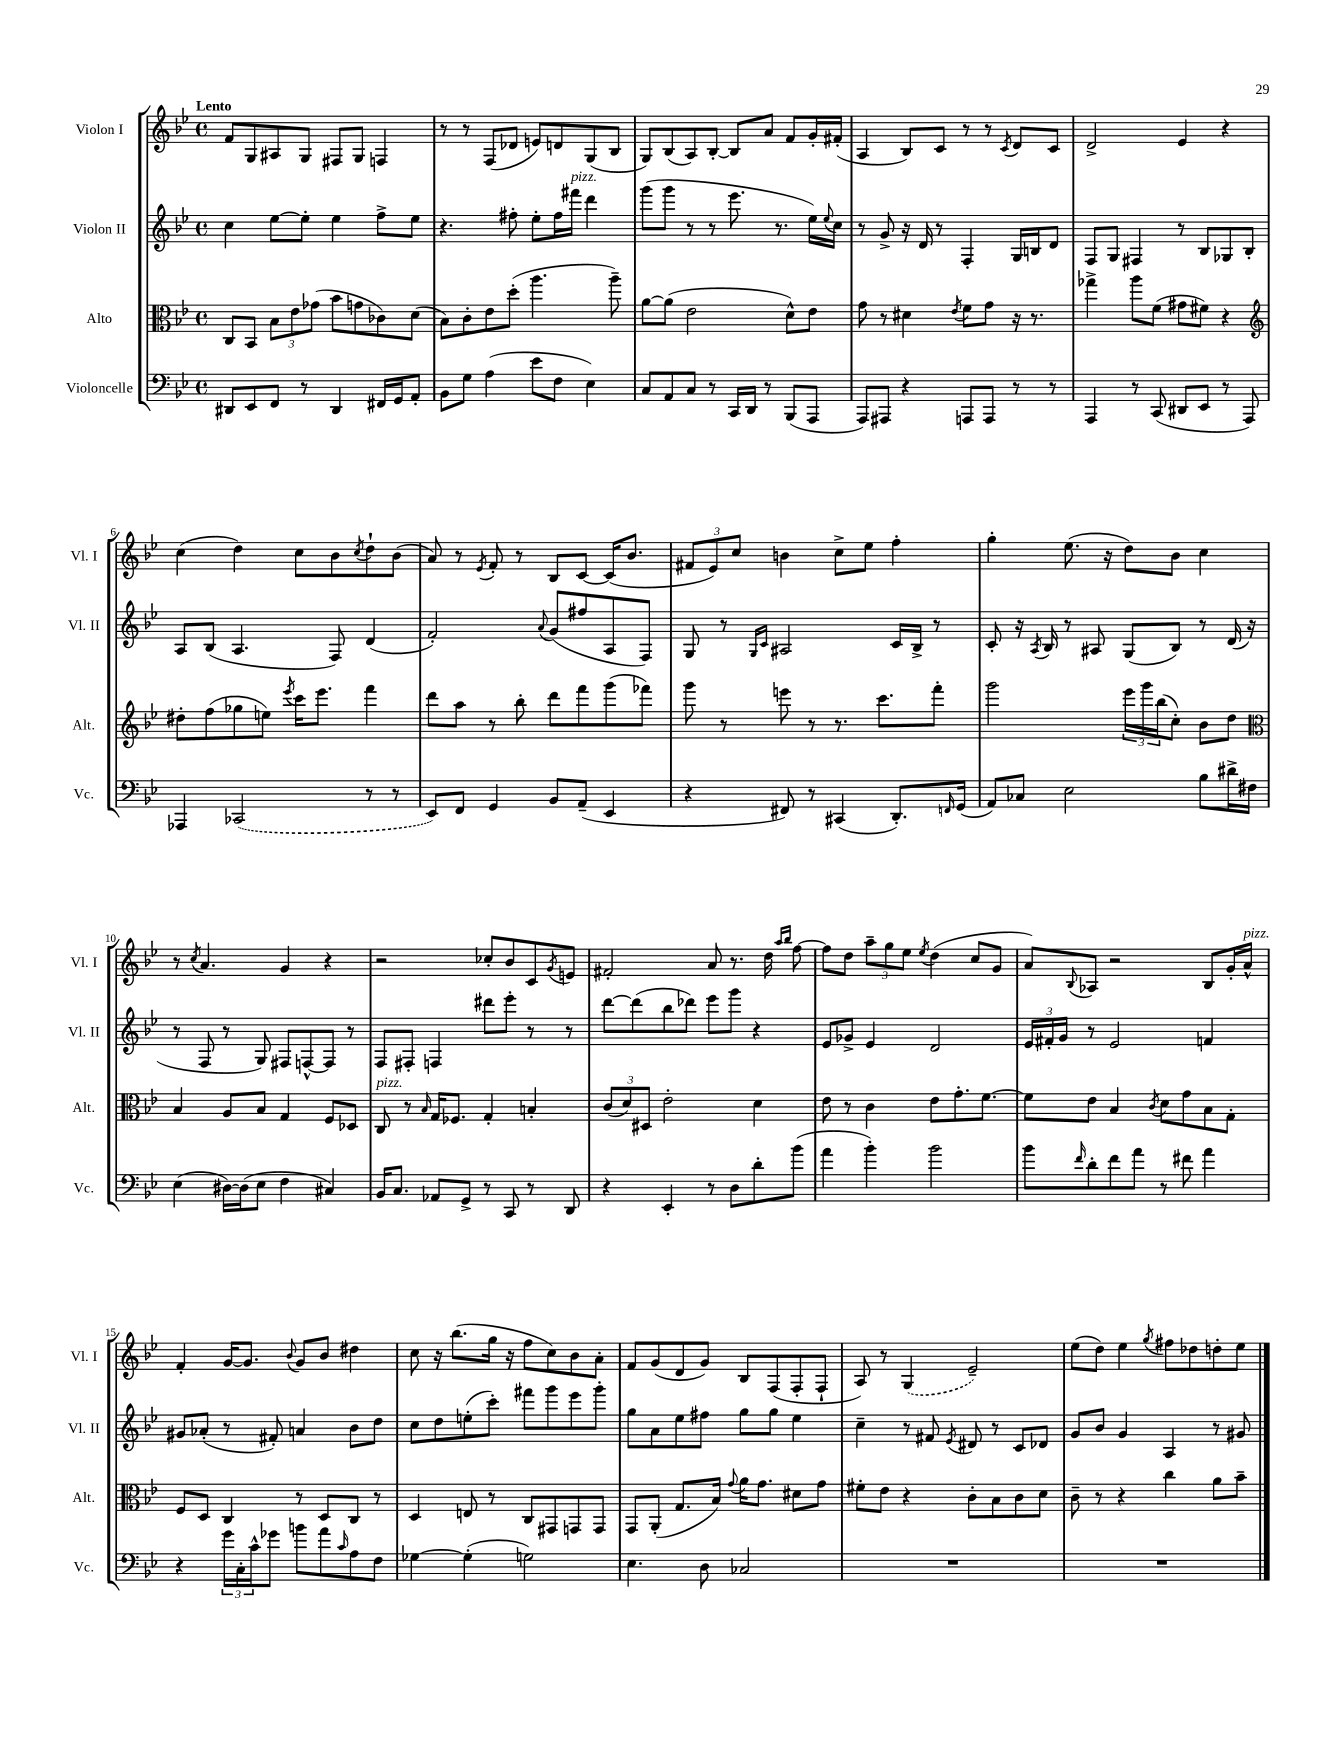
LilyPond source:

<<
\new StaffGroup <<
\new Staff = "s0" \with { instrumentName = "Violon I" shortInstrumentName = "Vl. I" } {
    \clef treble \key bes \major \defaultTimeSignature \time 4/4 \tempo "Lento"
    f'8 g8 ais8 g8 fis8 g8 f4 |
    r8 r8 f8( des'8 e'8) d'8 g8( bes8 |
    g8) bes8( a8) bes8~-. bes8 a'8 f'8 g'16-. fis'16-.( |
    a4 bes8) c'8 r8 r8 \acciaccatura { c'8 } d'8 c'8 |
    d'2-> ees'4 r4 |
    c''4( d''4) c''8 bes'8 \acciaccatura { c''8 } d''8-! bes'8( |
    a'8) r8 \acciaccatura { ees'8 } f'8-. r8 bes8 c'8~ c'16( bes'8. |
    \tuplet 3/2 { fis'8 ees'8) c''8 } b'4 c''8-> ees''8 f''4-. |
    g''4-. ees''8.( r16 d''8) bes'8 c''4 |
    r8 \acciaccatura { c''8 } a'4. g'4 r4 |
    r2 ces''8-. bes'8 c'8 \acciaccatura { g'8 } e'8 |
    fis'2-. a'8 r8. d''16 \grace { a''16 bes''16 } f''8~ |
    f''8 d''8 \tuplet 3/2 { a''8-- g''8 ees''8 } \acciaccatura { ees''8 } d''4( c''8 g'8 |
    a'8) \appoggiatura { bes8 } aes8 r2 bes8 g'16-. a'16-^^\markup { \italic "pizz." } |
    f'4-. g'16~ g'8. \appoggiatura { bes'8 } g'8 bes'8 dis''4 |
    c''8 r16 bes''8.( g''16 r16 f''8 c''8) bes'8 a'8-. |
    f'8 g'8( d'8 g'8) bes8 f8( f8-. f8-! |
    a8) r8 \once \slurDashed g4( ees'2--) |
    ees''8( d''8) ees''4 \acciaccatura { g''8 } fis''8 des''8 d''8-. ees''8 \bar "|." |
}
\new Staff = "s1" \with { instrumentName = "Violon II" shortInstrumentName = "Vl. II" } {
    \clef treble \key bes \major \defaultTimeSignature \time 4/4
    c''4 ees''8~ ees''8-. ees''4 f''8-> ees''8 |
    r4. fis''8-. ees''8-. fis''16 fis'''16^\markup { \italic "pizz." } d'''4 |
    g'''8( g'''8 r8 r8 ees'''8. r8. ees''16) \appoggiatura { ees''8 } c''16 |
    r8 g'8-> r16 d'16 r8 f4-. g16 b16 d'8 |
    f8 g8 fis4 r8 bes8 ges8 bes8-. |
    a8 bes8( a4. f8) d'4( |
    f'2-.) \appoggiatura { a'8 } g'8( fis''8 a8 f8) |
    g8 r8 \grace { g16 c'16 } ais2 c'16 bes16-> r8 |
    c'8-. r16 \acciaccatura { a8 } bes16 r8 ais8 g8( bes8) r8 d'16( r16 |
    r8 f8 r8 g8) fis8 f8~-^ f8 r8 |
    f8 fis8-. f4 dis'''8 ees'''8-. r8 r8 |
    d'''8~ d'''8( bes''8 des'''8) ees'''8 g'''8 r4 |
    ees'8 ges'8-> ees'4 d'2 |
    \tuplet 3/2 { ees'16 fis'16-. g'16 } r8 ees'2 f'4 |
    gis'8 aes'8-.( r8 fis'8-.) a'4 bes'8 d''8 |
    c''8 d''8 e''8-.( c'''8-.) fis'''8 g'''8 ees'''8 g'''8-. |
    g''8 a'8 ees''8 fis''8 g''8 g''8 ees''4 |
    c''4-- r8 fis'8 \acciaccatura { ees'8 } dis'8 r8 c'8 des'8 |
    g'8 bes'8 g'4 a4 r8 gis'8 \bar "|." |
}
\new Staff = "s2" \with { instrumentName = "Alto" shortInstrumentName = "Alt." } {
    \clef alto \key bes \major \defaultTimeSignature \time 4/4
    c8 bes,8 \tuplet 3/2 { bes8 ees'8 ges'8( } bes'8 g'8 ces'8) d'8( |
    bes8) c'8-. ees'8 d''8-.( a''4. a''8--) |
    a'8~ a'8( ees'2 d'8-^) ees'8 |
    g'8 r8 dis'4 \acciaccatura { ees'8 } f'8 g'8 r16 r8. |
    ges''4-> a''8 f'8( gis'8 fis'8) r4 |
    \clef treble dis''8-. f''8( ges''8 e''8) \acciaccatura { ees'''8 } c'''16 ees'''8. f'''4 |
    d'''8 a''8 r8 bes''8-. d'''8 f'''8 g'''8( fes'''8) |
    g'''8 r8 e'''8 r8 r8. c'''8. f'''8-. |
    g'''2 \tuplet 3/2 { ees'''16 g'''16 bes''16( } c''8-.) bes'8 d''8 |
    \clef alto bes4 a8 bes8 g4 f8 des8 |
    c8^\markup { \italic "pizz." } r8 \grace { bes16 } g16 fes8. g4-. b4-. |
    \tuplet 3/2 { c'8( d'8) dis8 } ees'2-. d'4 |
    ees'8 r8 c'4 ees'8 g'8.-. f'8.~ |
    f'8 ees'8 bes4 \acciaccatura { c'8 } d'8 g'8 bes8 g8-. |
    f8 d8 c4 r8 d8 c8 r8 |
    d4 e8 r8 c8 gis,8 g,8 g,8 |
    g,8 a,8-.( g8. bes16) \appoggiatura { g'8 } a'16 g'8. dis'8 g'8 |
    fis'8-. ees'8 r4 c'8-. bes8 c'8 d'8 |
    c'8-- r8 r4 c''4 a'8 bes'8-- \bar "|." |
}
\new Staff = "s3" \with { instrumentName = "Violoncelle" shortInstrumentName = "Vc." } {
    \clef bass \key bes \major \defaultTimeSignature \time 4/4
    dis,8 ees,8 f,8 r8 dis,4 fis,16 g,16 a,8-. |
    bes,8 g8 a4( ees'8 f8 ees4) |
    c8 a,8 c8 r8 c,16 d,16 r8 bes,,8( a,,8 |
    a,,8) ais,,8 r4 a,,8 a,,8 r8 r8 |
    a,,4 r8 c,8( dis,8 ees,8 r8 a,,8) |
    aes,,4 \once \slurDashed ces,2( r8 r8 |
    ees,8) f,8 g,4 bes,8 a,8--( ees,4 |
    r4 fis,8) r8 cis,4( d,8.-.) \grace { f,16 } g,16( |
    a,8) ces8 ees2 bes8 dis'16-> fis16 |
    ees4( dis16~) dis16( ees8 f4 cis4) |
    bes,16 c8. aes,8 g,8-> r8 c,8 r8 d,8 |
    r4 ees,4-. r8 d8 d'8-. bes'8( |
    a'4 bes'4-.) bes'2 |
    bes'8 \grace { f'16 } d'8-. f'8 a'8 r8 fis'8 a'4 |
    r4 \tuplet 3/2 { g'16 c16-. c'16-^ } ges'8 b'8 a'8 \grace { c'16 } a8 f8 |
    ges4~ ges4-.( g2) |
    ees4. d8 ces2 |
    R1 |
    R1 \bar "|." |
}
>>
>>
